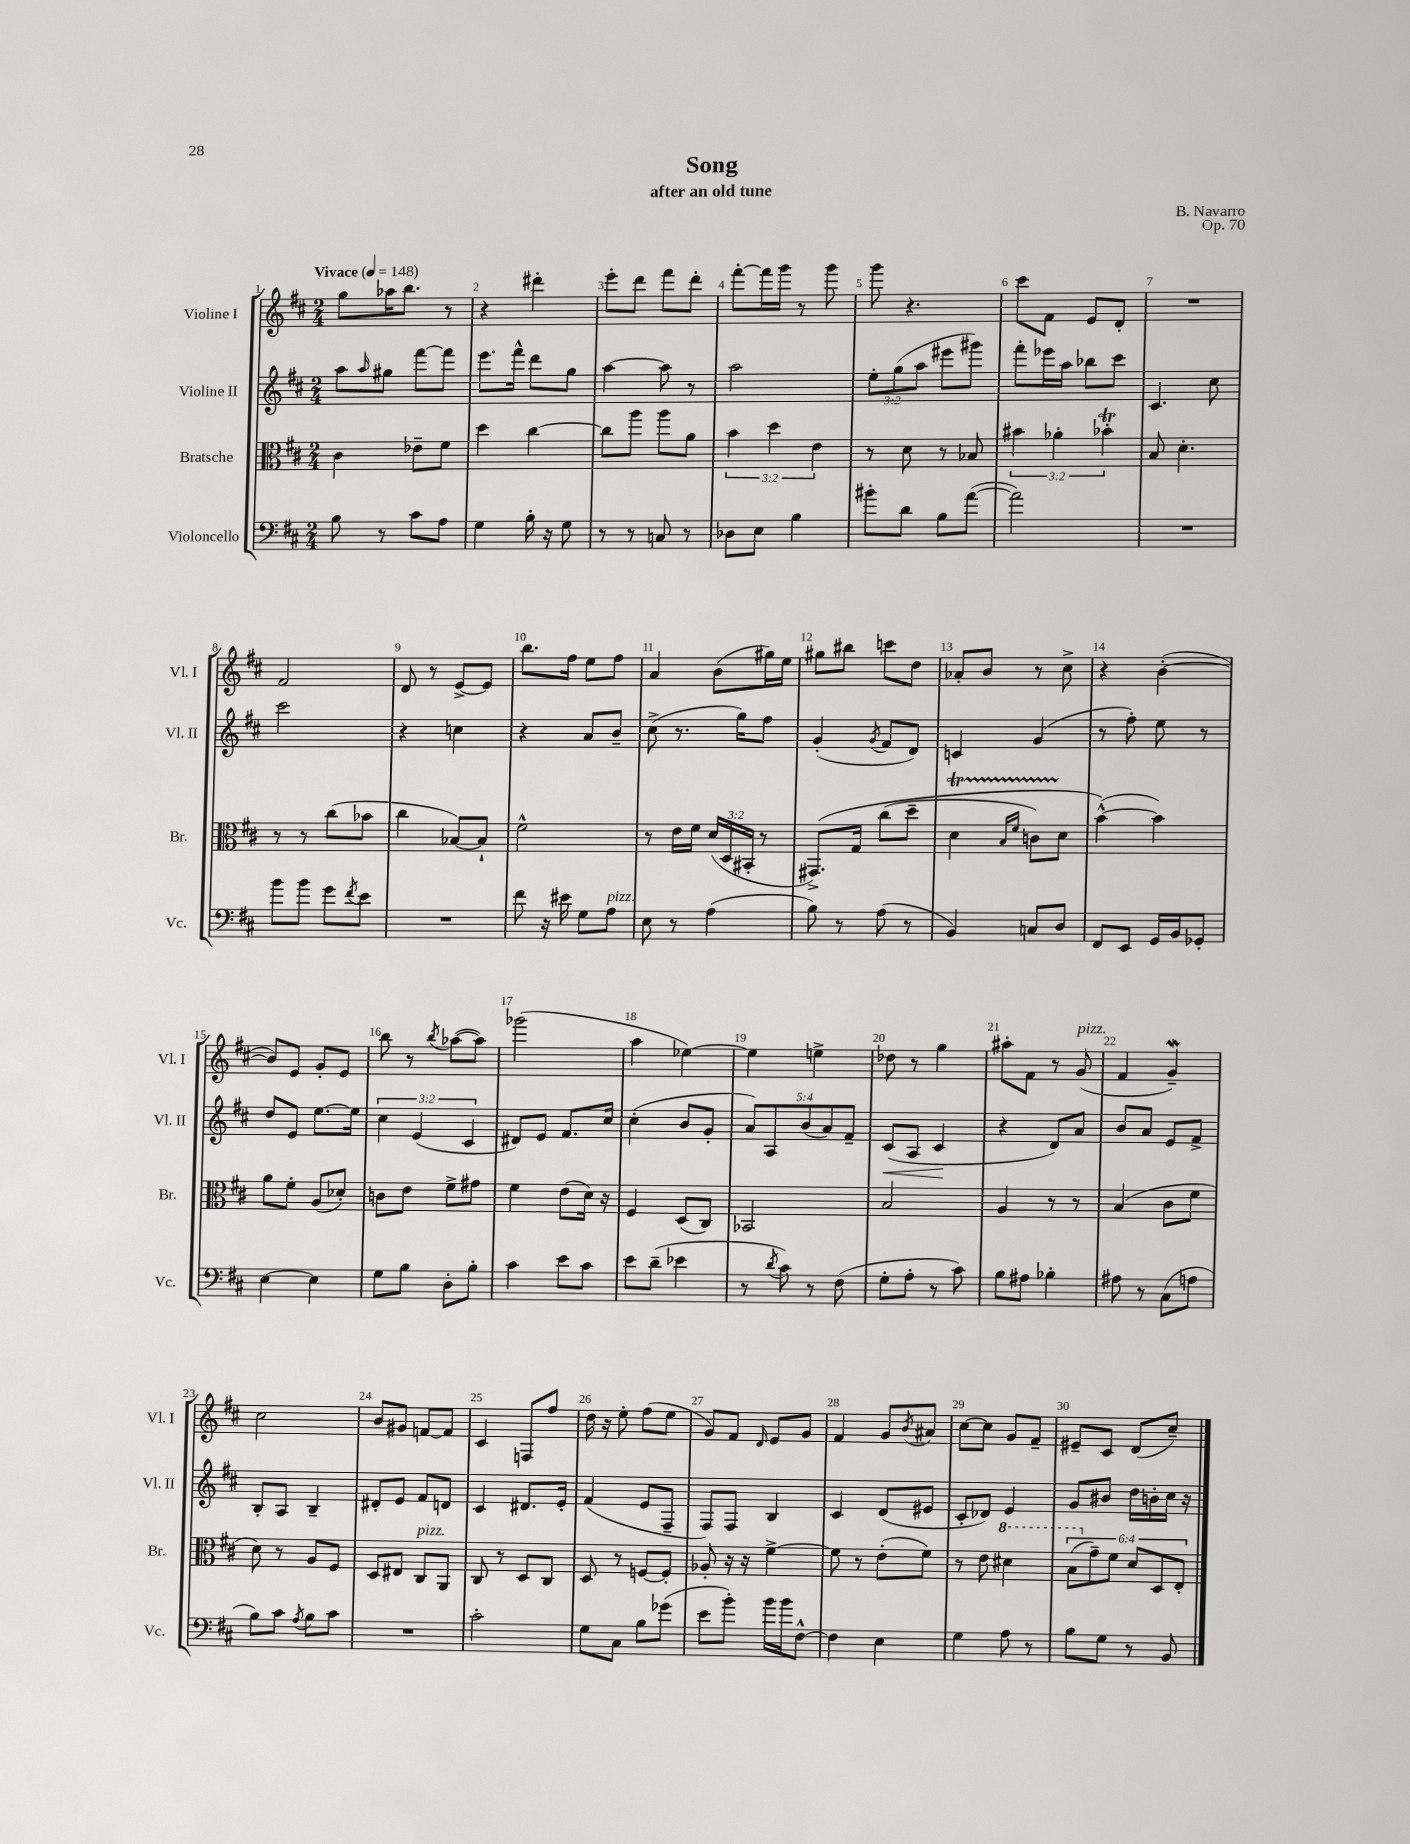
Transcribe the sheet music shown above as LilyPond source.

\header { title = "Song" composer = "B. Navarro" subtitle = "after an old tune" opus = "Op. 70" }
<<
\new StaffGroup <<
\new Staff = "s0" \with { instrumentName = "Violine I" shortInstrumentName = "Vl. I" } {
    \clef treble \key d \major \numericTimeSignature \time 2/4 \tempo "Vivace" 4 = 148
    g''8 aes''16 b''8. r8 |
    r4 dis'''4-. |
    e'''8-. d'''8 fis'''8 d'''8-. |
    fis'''8~-. fis'''16 g'''16 r8 g'''8 |
    g'''8 r4. |
    cis'''8 fis'8 e'8 d'8-. |
    R2 |
    fis'2 |
    d'8 r8 e'8~-> e'8 |
    b''8. fis''16 e''8 fis''8 |
    a'4 b'8( gis''16) e''16 |
    gis''8 bis''8 c'''8 d''8 |
    aes'8-. b'8 r8 cis''8-> |
    r4 b'4~-.( |
    b'8) e'8 g'8-. e'8 |
    b''8 r8 \acciaccatura { b''8 } aes''8~( aes''8) |
    ges'''2( |
    a''4 ees''4~) |
    ees''4 e''4-> |
    des''8 r8 g''4 |
    ais''8-. fis'8 r8 g'8^\markup { \italic "pizz." }( |
    fis'4 g'4--\mordent) |
    cis''2 |
    b'8 gis'8 f'8~ f'8 |
    cis'4 f8 fis''8 |
    d''16 r16 e''8-. fis''8( e''8 |
    g'8) fis'8 \grace { d'16 } e'8 g'8 |
    fis'4 g'8 \acciaccatura { b'8 } ais'8 |
    cis''8~ cis''8 g'8 fis'8-- |
    eis'8-- cis'8 d'8( cis''8--) \bar "|." |
}
\new Staff = "s1" \with { instrumentName = "Violine II" shortInstrumentName = "Vl. II" } {
    \clef treble \key d \major \numericTimeSignature \time 2/4 \override Staff.TupletNumber.text = #tuplet-number::calc-fraction-text
    a''8 \grace { a''16 } gis''8 fis'''8~ fis'''8 |
    e'''8. fis'''16-^ d'''8 g''8 |
    a''4~ a''8 r8 |
    a''2 |
    \tuplet 3/2 { e''8-. g''8( a''8 } eis'''8 gis'''8) |
    fis'''8-. ees'''16 a''16 bes''8 cis'''8 |
    cis'4. cis''8 |
    cis'''2 |
    r4 c''4 |
    r4 a'8 b'8-- |
    cis''8->( r8. g''16) fis''8 |
    g'4-.( \acciaccatura { g'8 } fis'8 d'8) |
    c'4 g'4( |
    r8 fis''8-.) e''8 r8 |
    d''8 e'8 e''8.~ e''16 |
    \tuplet 3/2 { cis''4 e'4( cis'4 } |
    dis'8) e'8 fis'8. cis''16 |
    cis''4-.( b'8 g'8-. |
    \tuplet 5/4 { a'8) a8 b'8( a'8) fis'8-- } |
    cis'8\<( a8 cis'4\! |
    r4 d'8) a'8 |
    b'8 a'8 e'8 fis'8-> |
    b8-. a8 b4-- |
    dis'8-. e'8 fis'8 d'8 |
    cis'4 dis'8. e'16-. |
    fis'4( e'8 fis8-- |
    fis8) fis8 b4 |
    cis'4 d'8( eis'8 |
    cis'8-. des'8) e'4 |
    g'8 bis'8 d''16 b'16-. cis''16 r16 \bar "|." |
}
\new Staff = "s2" \with { instrumentName = "Bratsche" shortInstrumentName = "Br." } {
    \clef alto \key d \major \numericTimeSignature \time 2/4 \override Staff.TupletNumber.text = #tuplet-number::calc-fraction-text
    cis'4 ees'8-- fis'8 |
    d''4 cis''4~ |
    cis''8 a''8 a''8 a'8 |
    \tuplet 3/2 { b'4 d''4 e'4 } |
    r8 d'8 r8 bes8 |
    \tuplet 3/2 { bis'4 aes'4-. bes'4-.\trill } |
    b8 d'4.-. |
    r8 r8 cis''8( bes'8 |
    cis''4 bes8~) bes8-! |
    fis'2-^ |
    r8 e'16 fis'16 \tuplet 3/2 { d'16( d16 bis,16-. } r8 |
    gis,8.->)\( g16 cis''8( d''8-- |
    d'4\startTrillSpan \grace { b16 fis'16 } c'8) d'8\stopTrillSpan |
    b'4~-^(\) b'4) |
    a'8 fis'8-. a8( des'8-.) |
    c'8 e'8 fis'8-> gis'8 |
    fis'4 e'8( d'16) r16 |
    fis4 d8( cis8) |
    bes,2 |
    b2 |
    a4 r8 r8 |
    b4( cis'8 fis'8 |
    d'8) r8 a8 fis8 |
    d8 eis8 cis8^\markup { \italic "pizz." } a,8 |
    cis8 r8 d8 cis8 |
    d8 r8 f8~ f8-. |
    aes8-. r16 r16 fis'4~-> |
    fis'8 r8 e'8-.( fis'8) |
    r8 e'8 \ottava #1 dis''4 |
    \tuplet 6/4 { b'8( \ottava #0 g'8--) fis'8 d'8 d8 e8-. } \bar "|." |
}
\new Staff = "s3" \with { instrumentName = "Violoncello" shortInstrumentName = "Vc." } {
    \clef bass \key d \major \numericTimeSignature \time 2/4
    b8 r8 cis'8 a8 |
    g4 b16-. r16 g8 |
    r8 r8 c8 r8 |
    des8 e8 b4 |
    bis'8-. d'8 b8 a'8~( |
    a'2) |
    R2 |
    b'8 b'8 g'8 \acciaccatura { fis'8 } e'8 |
    R2 |
    fis'8 r16 eis'16 g8 a8^\markup { \italic "pizz." } |
    e8 r8 a4( |
    b8) r8 a8( r8 |
    b,4) c8 d8 |
    fis,8 e,8 g,16 b,16 ges,8-. |
    e4~ e4 |
    g8 b8 d8-. b8-. |
    cis'4 e'8 cis'8 |
    e'8 d'8--( ees'4 |
    r8 \acciaccatura { d'8 } cis'8) r8 fis8( |
    g8-. a8-. r8 cis'8) |
    b8 ais8 bes4-. |
    ais8 r8 cis8( a8 |
    b8) cis'8 \acciaccatura { a8 } b8 cis'8 |
    R2 |
    cis'2-. |
    g8 cis8 b8 ges'8( |
    e'8 b'8-.) b'16 b'16 fis8~-^ |
    fis4 e4 |
    g4 a8 r8 |
    b8 g8 r8 b,8 \bar "|." |
}
>>
>>
\layout { \context { \Score \override BarNumber.break-visibility = ##(#f #t #t) barNumberVisibility = #all-bar-numbers-visible } }
